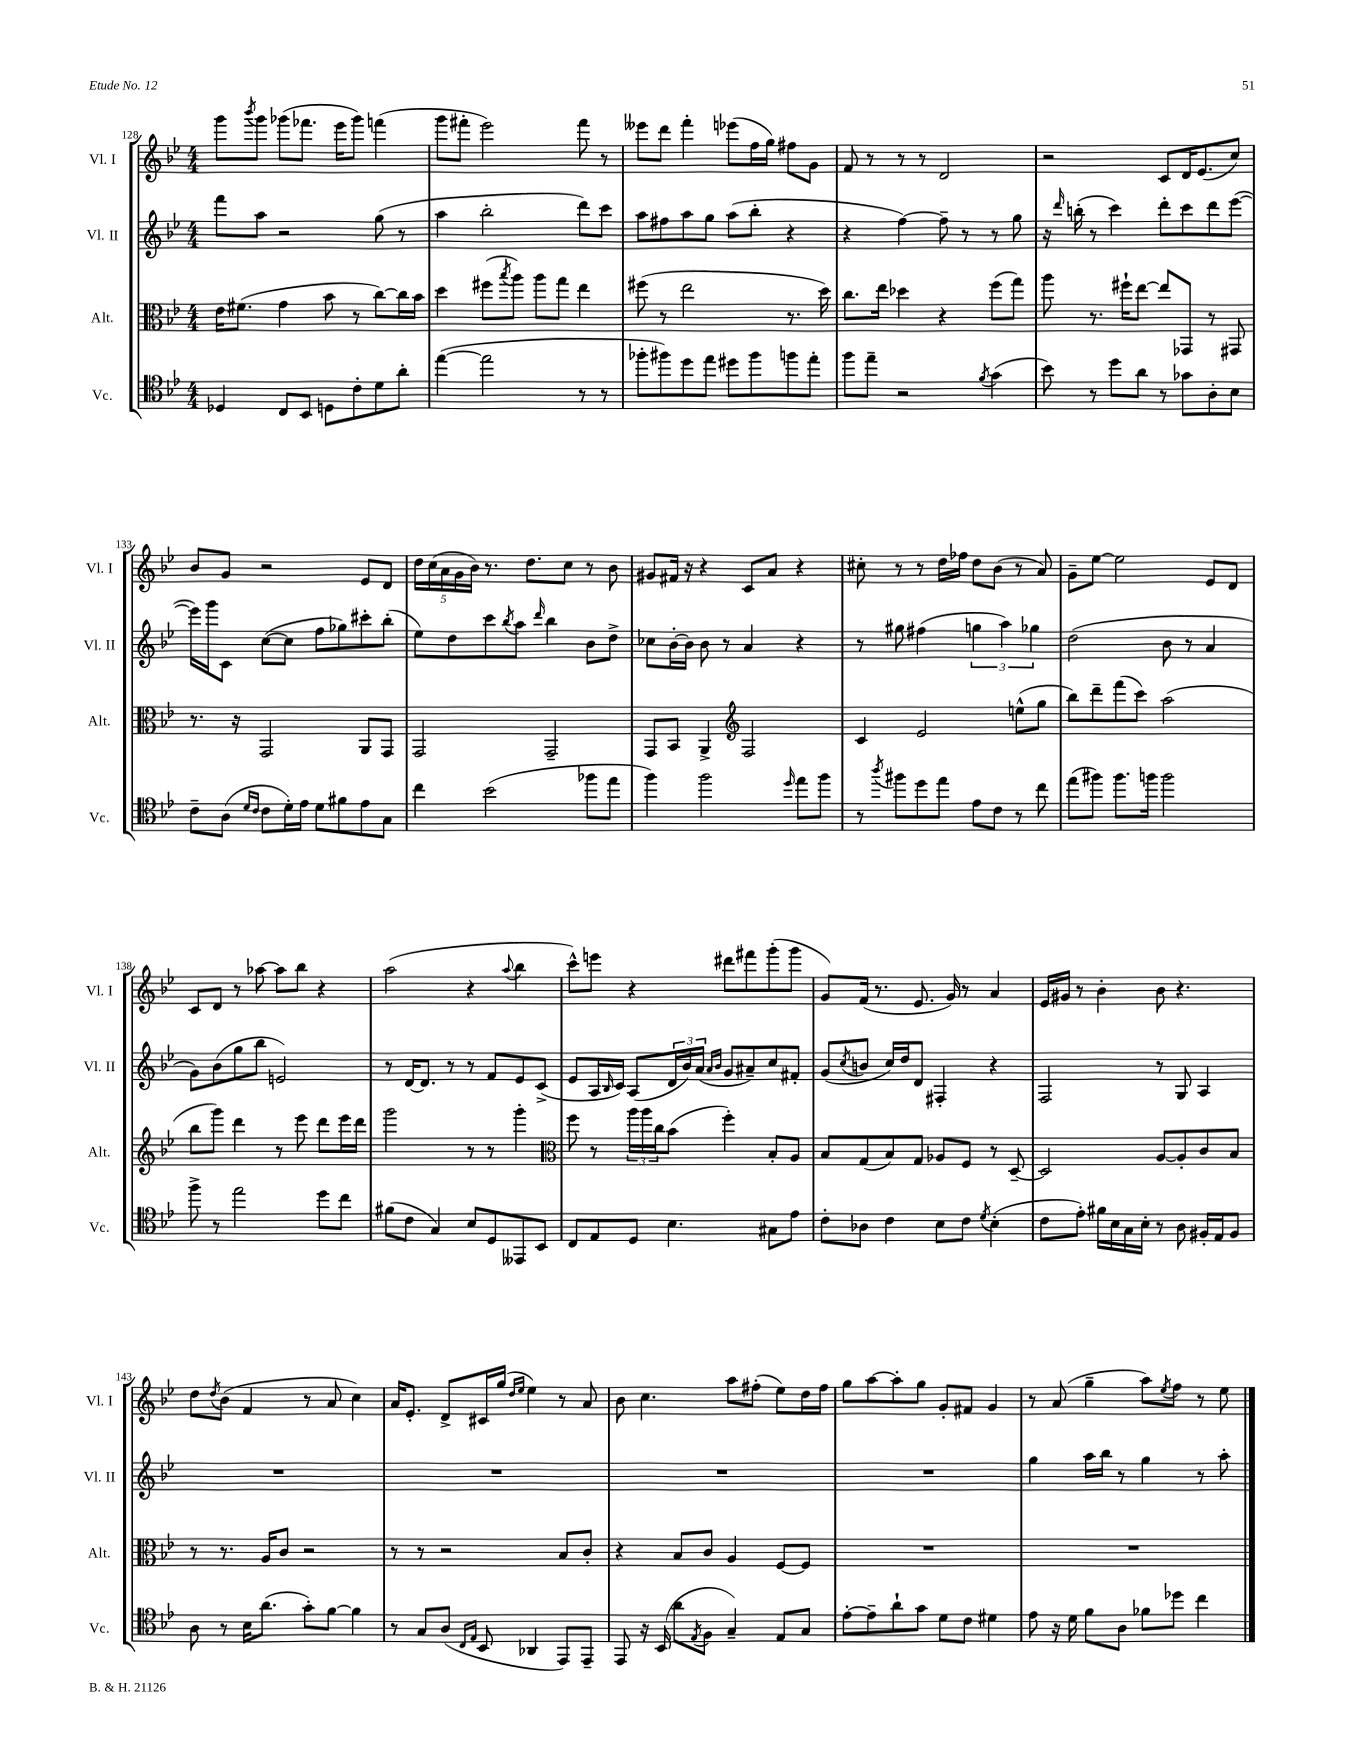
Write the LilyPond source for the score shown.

<<
\new StaffGroup <<
\new Staff = "s0" \with { instrumentName = "Vl. I" shortInstrumentName = "Vl. I" } {
    \clef treble \key bes \major \numericTimeSignature \time 4/4
    g'''8 \acciaccatura { bes'''8 } g'''8 ges'''8( fes'''8. ees'''16 ges'''8) f'''4( |
    g'''8 fis'''8-. ees'''2) fis'''8 r8 |
    eeses'''8 d'''8 f'''4-. ees'''8( f''16 g''16) fis''8 g'8 |
    f'8 r8 r8 r8 d'2 |
    r2 c'8 d'16 ees'8.( c''8) |
    bes'8 g'8 r2 ees'8 d'8 |
    \tuplet 5/4 { d''16 c''16( a'16 g'16 bes'16) } r8. d''8. c''8 r8 bes'8 |
    gis'8 fis'16 r16 r4 c'8 a'8 r4 |
    cis''8-. r8 r8 d''16 fes''16 d''8 bes'8( r8 a'8) |
    g'8-- ees''8~ ees''2 ees'8 d'8 |
    c'8 d'8 r8 aes''8~ aes''8 bes''8 r4 |
    a''2( r4 \appoggiatura { a''8 } bes''4 |
    c'''8-^) e'''8 r4 dis'''8 fis'''8 g'''8-.( g'''8 |
    g'8) f'16( r8. ees'8. g'16) r8 a'4 |
    ees'16 gis'16 r8 bes'4-. bes'8 r4. |
    d''8 \acciaccatura { d''8 } bes'8( f'4 r8 a'8 c''4) |
    a'16 ees'8.-. d'8-> cis'16 g''16( \grace { d''16 ees''16 } ees''4) r8 a'8 |
    bes'8 c''4. a''8 fis''8-.( ees''8) d''16 fis''16 |
    g''8 a''8~ a''8-. g''8 g'8-. fis'8 g'4 |
    r8 a'8( g''4-- a''8) \acciaccatura { ees''8 } f''8 r8 ees''8 \bar "|." |
}
\new Staff = "s1" \with { instrumentName = "Vl. II" shortInstrumentName = "Vl. II" } {
    \clef treble \key bes \major \numericTimeSignature \time 4/4
    f'''8 a''8 r2 g''8( r8 |
    a''4 bes''2-. d'''8) c'''8 |
    a''8 fis''8 a''8 g''8 a''8( bes''8-. r4 |
    r4 f''4~) f''8-- r8 r8 g''8 |
    r16 \grace { d'''16 } b''16-.( r8 c'''4) d'''8-. c'''8 d'''8 ees'''8~( |
    ees'''16) g'''16 c'8 c''8~( c''8 f''8 ges''8) cis'''8-. bes''8-.( |
    ees''8) d''8 c'''8 \acciaccatura { bes''8 } a''8 \grace { d'''16 } bes''4 bes'8 d''8-> |
    ces''8 bes'16~-. bes'16 bes'8 r8 a'4 r4 |
    r8 gis''8 fis''4( \tuplet 3/2 { g''4 a''4) ges''4 } |
    d''2( bes'8 r8 a'4 |
    g'8) bes'8( g''8 bes''8 e'2) |
    r8 d'16~ d'8. r8 r8 f'8 ees'8 c'8->( |
    ees'8 a16 \grace { bes16 } c'16) a8( \tuplet 3/2 { d'16 bes'16) a'16( } \grace { a'16 bes'16 } g'8 ais'8--) c''8 fis'8-. |
    g'8( \acciaccatura { c''8 } b'8 c''16) d''16 d'8 fis4-. r4 |
    f2 r8 g8 a4 |
    R1 |
    R1 |
    R1 |
    R1 |
    g''4 a''16 bes''16 r8 g''4 r8 a''8-. \bar "|." |
}
\new Staff = "s2" \with { instrumentName = "Alt." shortInstrumentName = "Alt." } {
    \clef alto \key bes \major \numericTimeSignature \time 4/4
    ees'16 fis'8.( g'4 bes'8 r8 c''8~) c''16 bes'16 |
    d''4 fis''8( \acciaccatura { bes''8 } a''8) a''8 g''8 ees''4 |
    fis''8( r8 ees''2 r8. d''16) |
    c''8. ees''16 des''4 r4 f''8( g''8) |
    a''8 r8. fis''16-! ees''8~ ees''8 ges,8 r8 gis,8 |
    r8. r16 g,2 a,8 g,8 |
    g,2 g,2-- |
    g,8 bes,8 a,4-> \clef treble f2 |
    c'4 ees'2 e''8-^( g''8 |
    bes''8) d'''8-- f'''8( c'''8) a''2( |
    bes''8 g'''8) d'''4 r8 ees'''8 d'''8 ees'''16 d'''16 |
    g'''2 r8 r8 g'''4-. |
    \clef alto f''8 r8 \tuplet 3/2 { a''16 a''16 c''16 } bes'8( f''4-.) bes8-. a8 |
    bes8 g8( bes8) g8 aes8 f8 r8 d8~-- |
    d2 a8~ a8-. c'8 bes8 |
    r8 r8. a16 c'8 r2 |
    r8 r8 r2 bes8 c'8-. |
    r4 bes8 c'8 a4 f8~ f8 |
    R1 |
    R1 \bar "|." |
}
\new Staff = "s3" \with { instrumentName = "Vc." shortInstrumentName = "Vc." } {
    \clef tenor \key bes \major \numericTimeSignature \time 4/4
    des4 c8 bes,8 d8 c'8-. d'8 a'8-. |
    ees''4~( ees''2 r8 r8 |
    fes''8-. fis''8) d''8 ees''8 dis''8 fis''8 f''8 ees''8-. |
    f''8 ees''8-- r2 \acciaccatura { f'8 } g'4( |
    bes'8) r8 d''8 a'8 r8 ges'8 a8-. bes8 |
    c'8-- a8( \grace { d'16 c'16 } c'8 d'16-.) ees'16 d'8 fis'8 ees'8 g8 |
    c''4 bes'2( fes''8 ees''8 |
    f''4) f''2 \grace { d''16 } ees''8 f''8 |
    r8 \acciaccatura { a''8 } fis''8 d''8 ees''8 ees'8 c'8 r8 c''8 |
    ees''8( fis''8) fis''8. f''16 f''2 |
    f''8-> r8 ees''2 d''8 c''8 |
    fis'8( c'8 g4) bes8 d8 eeses,8 bes,8 |
    c8 ees8 d8 bes4. gis8 ees'8 |
    c'8-. aes8 c'4 bes8 c'8 \acciaccatura { d'8 } bes4-.( |
    c'8 ees'8-.) fis'16 bes16 g16 bes16-. r8 a8 fis16-. ees16 fis8 |
    a8 r8 bes16 a'8.( g'8-.) f'8~ f'4 |
    r8 g8 a8( \grace { c16 ees16 } bes,8 aes,4 ees,8) ees,8-- |
    ees,8 r16 bes,16( a'8 \acciaccatura { ees8 } f8 g4--) ees8 g8 |
    ees'8~-. ees'8-- a'8-! g'8 d'8 c'8 dis'4 |
    ees'8 r16 d'16 f'8 a8 fes'8 des''8 c''4 \bar "|." |
}
>>
>>
\layout { \context { \Score currentBarNumber = #128 } }
